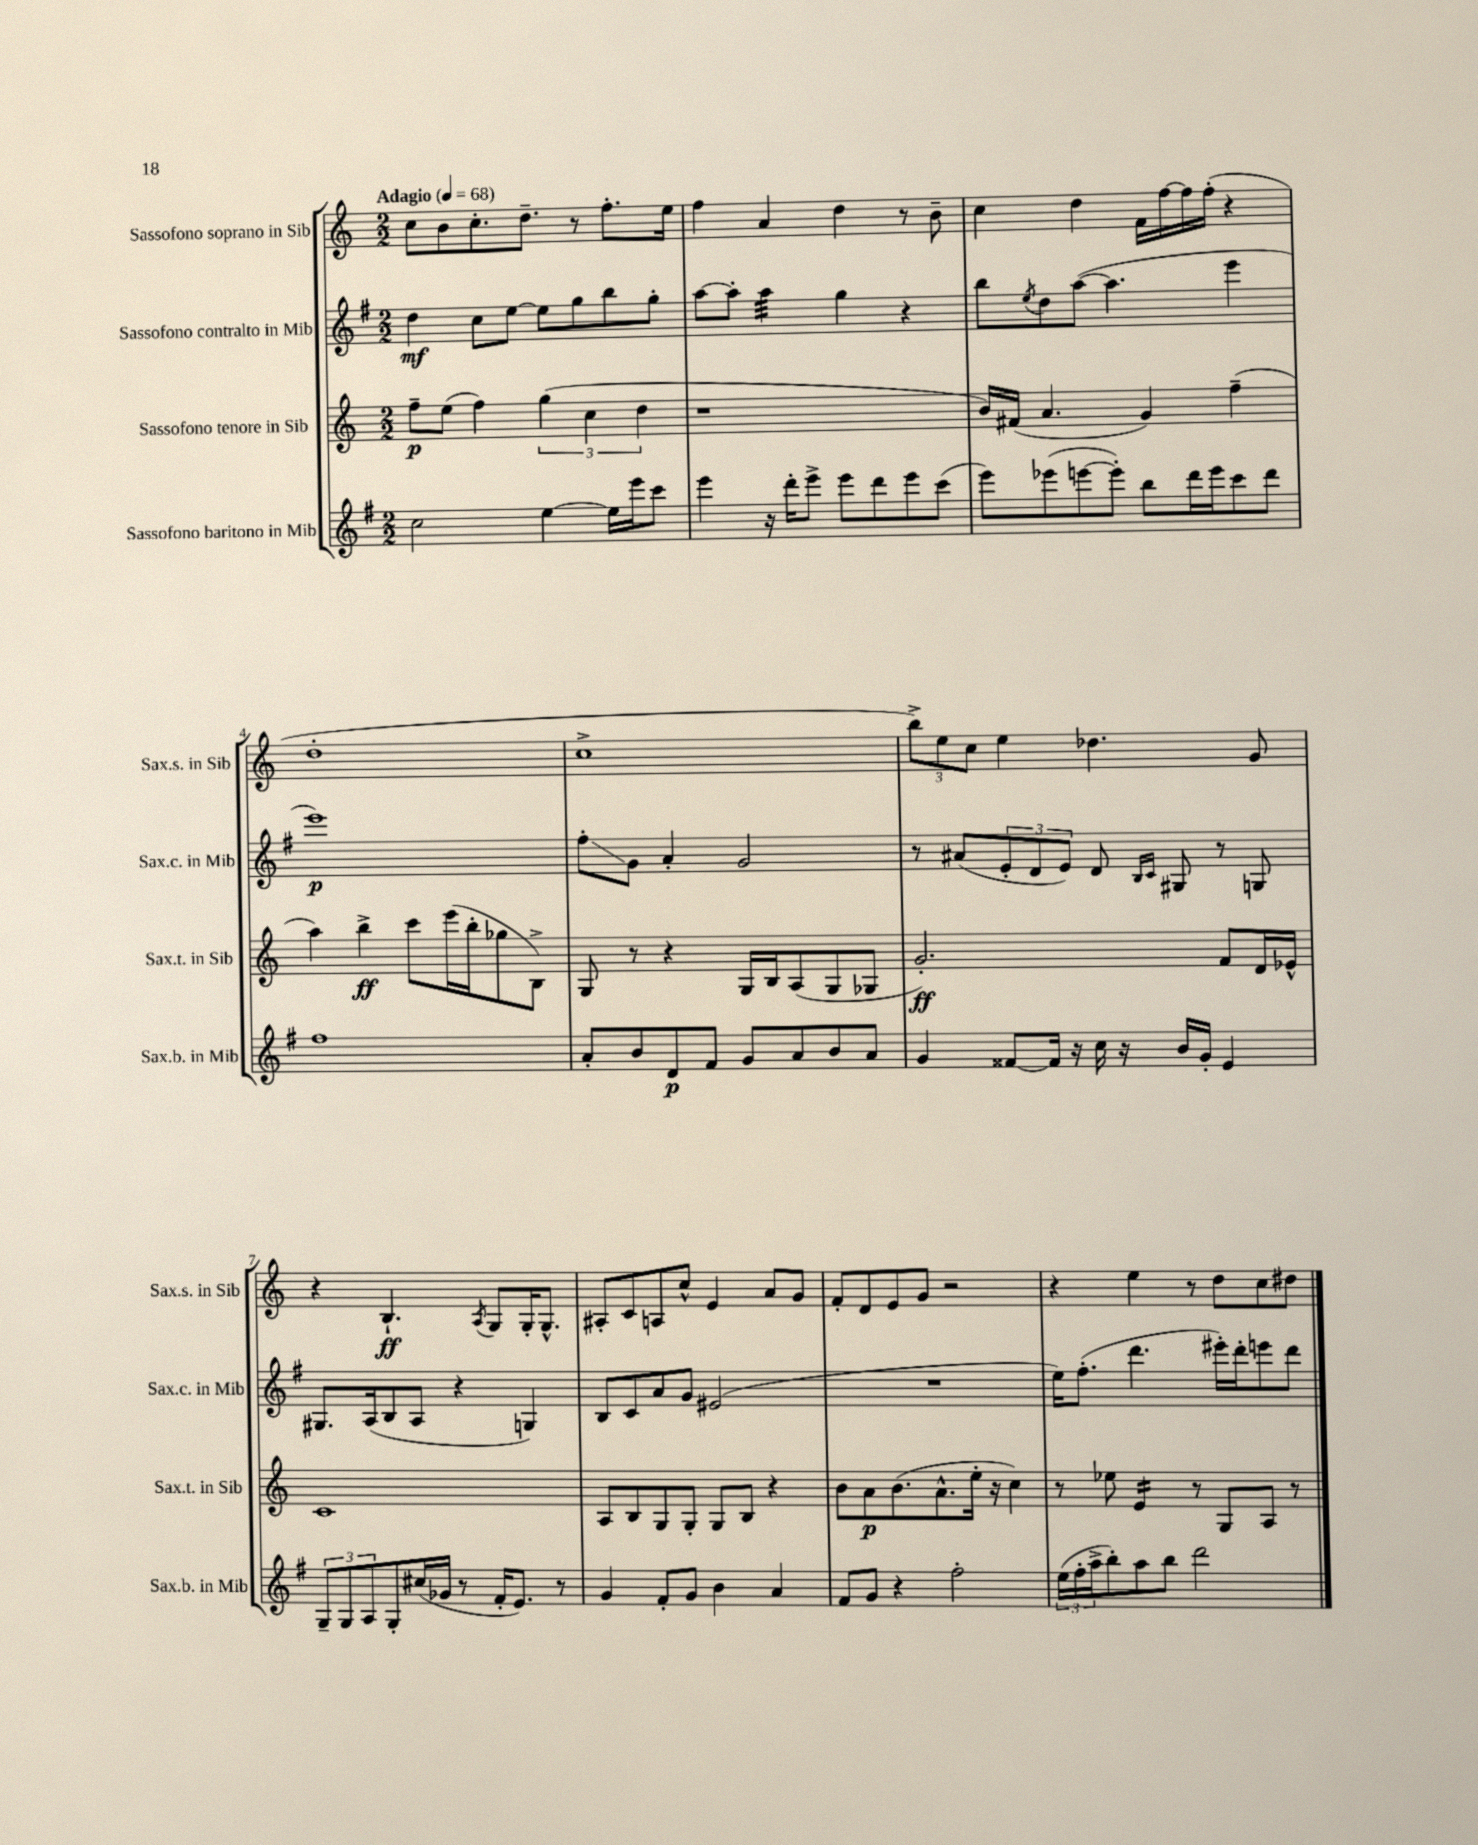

**kern	**kern	**kern	**kern
*staff4	*staff3	*staff2	*staff1
*clefG2	*clefG2	*clefG2	*clefG2
*k[f#]	*k[]	*k[f#]	*k[]
*M2/2	*M2/2	*M2/2	*M2/2
*MM68	*MM68	*MM68	*MM68
2cc	8ff~	4dd	8cc
.	(8ee	.	8b
.	4ff)	8cc	8.cc'
.	.	[8ee	.
.	.	.	8.dd~
[4ee	(6gg	8ee]	.
.	.	8gg	8r
.	6cc	.	.
16ee]	.	8bb	8.ff'
16eee	.	.	.
.	6dd	.	.
8ccc	.	8gg'	.
.	.	.	16ee
=	=	=	=
4eee	1r	[8aa	4ff
.	.	8aa']	.
16r	.	4aa	4a
16ddd'	.	.	.
8eee^	.	.	.
8eee	.	4gg	4dd
8ddd	.	.	.
8eee	.	4r	8r
(8ccc	.	.	8b~
=	=	=	=
8eee)	16b)	8bb	4cc
.	(16f#	.	.
.	.	8qee	.
(8eee-	4.a	8dd	.
[8eee	.	([8aa	4dd
8eee'])	.	4.aa]	.
8bb	4g)	.	16f
.	.	.	[16ff
16ddd	.	.	16ff]
16eee	.	.	(16ff'
8ccc	(4ff~	4eee	4r
8ddd	.	.	.
=	=	=	=
1ff#	4aa)	1eee)	1dd'
.	4bb^	.	.
.	8ccc	.	.
.	(16eee	.	.
.	16bb'	.	.
.	8gg-	.	.
.	8B^)	.	.
=	=	=	=
8a'	8G	8ff#'	1cc^
8b	8r	8g	.
8d	4r	4a'	.
8f#	.	.	.
8g	16G	2g	.
.	16B	.	.
8a	(8A	.	.
8b	8G	.	.
8a	8G-	.	.
=	=	=	=
4g	2.g')	8r	12bb^)
.	.	.	12ee
.	.	(8a#	.
.	.	.	12cc
[8f##	.	12e'	4ee
.	.	12d	.
16f##]	.	.	.
.	.	12e)	.
16r	.	.	.
16cc	.	8d	4.dd-
16r	.	.	.
.	.	16qqB	.
.	.	16qqc	.
16b	.	8G#	.
16g'	.	.	.
4e	8f	8r	.
.	16d	8G	8g
.	16e-^^	.	.
=	=	=	=
12G~	1c	8.G#	4r
12G	.	.	.
12A	.	.	.
.	.	(16A	.
8G'	.	8B	4.B`
(16cc#	.	8A	.
16g-	.	.	.
8r	.	4r	.
.	.	.	8qA
16f#'	.	.	8G
8.e)	.	.	.
.	.	4G)	16G'
.	.	.	8.G^^
8r	.	.	.
=	=	=	=
4g	8A	8B	8A#'
.	8B	8c	8c
8f#'	8G	8a	8A
8g	8G'	8g	8cc^^
4b	8G	(2e#	4e
.	8B	.	.
4a	4r	.	8a
.	.	.	8g
=	=	=	=
8f#	8b	1r	8f'
8g	8a	.	8d
4r	(8.b	.	8e
.	.	.	8g
.	8.a^^	.	.
2ff#'	.	.	2r
.	16ee'	.	.
.	16r	.	.
.	4cc)	.	.
=	=	=	=
(24ee	8r	16ee)	4r
24ff#'	.	.	.
.	.	(8.ff#'	.
24aa^	.	.	.
8bb')	8ee-	.	.
8aa	4e	4.ddd	4ee
8bb	.	.	.
2ddd	8r	.	8r
.	8G	16eee#')	8dd
.	.	16ddd'	.
.	8A	8eee	8cc
.	8r	8ddd	8dd#
==	==	==	==
*-	*-	*-	*-
